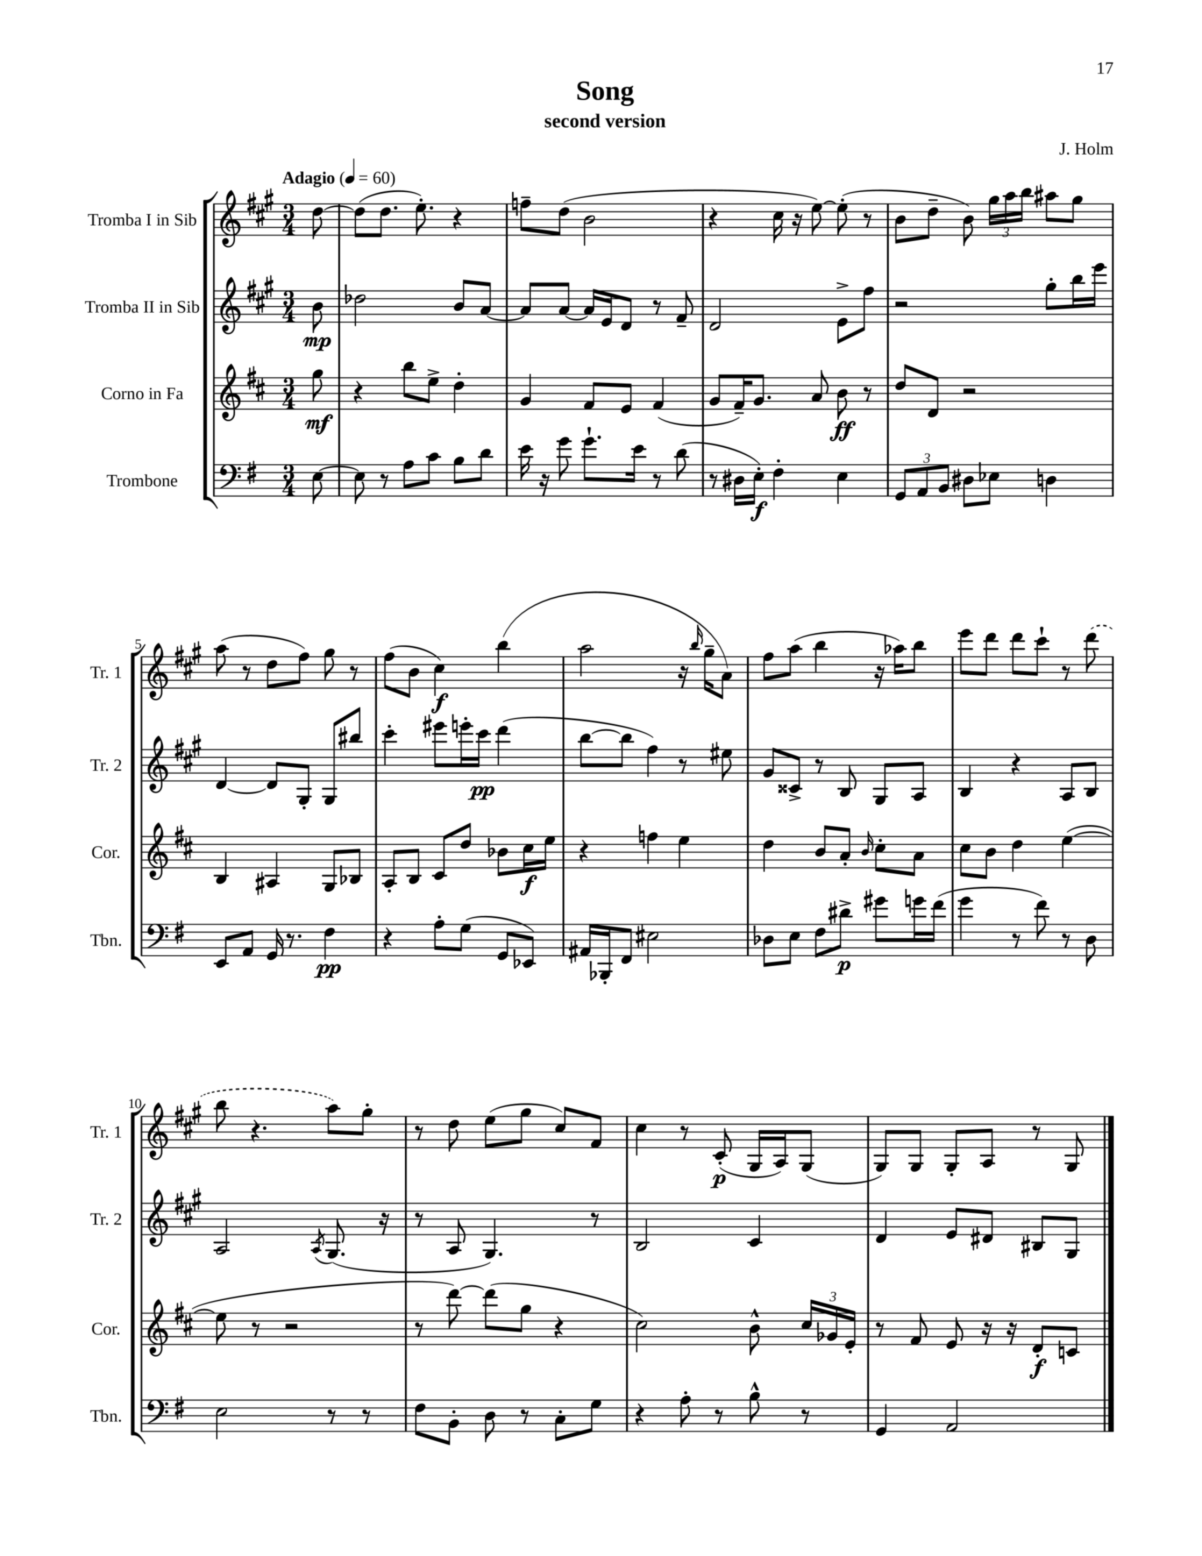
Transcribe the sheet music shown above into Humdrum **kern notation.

**kern	**kern	**kern	**kern
*staff4	*staff3	*staff2	*staff1
*clefF4	*clefG2	*clefG2	*clefG2
*k[f#]	*k[f#c#]	*k[f#c#g#]	*k[f#c#g#]
*M3/4	*M3/4	*M3/4	*M3/4
*MM60	*MM60	*MM60	*MM60
[8E\	8gg\	8b\	[8dd\
=	=	=	=
8E\]	4r	2dd-\	(8dd\]L
8r	.	.	8.dd\J
8A\L	8bb\L	.	.
.	.	.	8.ee'\)
8c\J	8ee^\J	.	.
8B\L	4dd'\	8b/L	4r
8d\J	.	[8a/J	.
=	=	=	=
16e\	4g/	8a/]L	8ff~\L
16r	.	.	.
8g\	.	[8a/J	(8dd\J
8.g`\L	8f#/L	16a/]LL	2b\
.	.	16e/J	.
.	8e/J	8d/J	.
16e\Jk	.	.	.
8r	(4f#/	8r	.
(8d\	.	8f#~/	.
=	=	=	=
8r	8g/L	2d/	4r
16D#\LL	16f#~/K)	.	.
16E'\JJ)	8.g/J	.	.
4F#'\	.	.	16cc#\
.	.	.	16r
.	8a/	.	[8ee\)
4E\	8b\	8e^\L	(8ee'\]
.	8r	8ff#\J	8r
=	=	=	=
12GG/L	8dd/L	2r	8b\L
12AA/	.	.	.
.	8d/J	.	8dd~\J
12BB/J	.	.	.
8D#\L	2r	.	8b\)
8E-\J	.	.	24gg#\LL
.	.	.	24aa\
.	.	.	24bb\JJ
4D\	.	8gg#'\L	8aa#\L
.	.	16bb\L	8gg#\J
.	.	16eee\JJ	.
=	=	=	=
8EE/L	4B/	[4d/	(8aa\
8AA/J	.	.	8r
16GG/	4A#/	8d/]L	8dd\L
8.r	.	.	.
.	.	8G#'/J	8ff#\J)
4F#\	8G/L	8G#/L	8gg#\
.	8B-/J	8bb#/J	8r
=	=	=	=
4r	8A'/L	4ccc#'\	(8ff#\L
.	8B/J	.	8b\J
8A'\L	8c#/L	8eee#\L	4cc#\)
(8G\J	8dd/J	16eee'\L	.
.	.	16ccc#\JJ	.
8GG/L	8b-\L	(4ddd\	(4bb\
8EE-/J)	16cc#\L	.	.
.	16ee\JJ	.	.
=	=	=	=
16AA#/LL	4r	[8bb\L	2aa\
16BBB-'/J	.	.	.
8FF#/J	.	8bb\]J	.
2E#\	4ff\	4ff#\)	.
.	4ee\	8r	16r
.	.	.	16qqbb/
.	.	.	16gg#~\LK
.	.	8ee#\	8a\J)
=	=	=	=
8D-\L	4dd\	8g#/L	8ff#\L
8E\J	.	8c##^/J	(8aa\J
8F#\L	8b/L	8r	4bb\
8d#^\J	8a'/J	8B/	.
.	16qqb/	.	.
8g#\L	8cc#'\L	8G#/L	16r
.	.	.	16aa-\LK)
16g\L	8a\J	8A/J	8bb\J
(16f#\JJ	.	.	.
=	=	=	=
4g\	8cc#\L	4B/	8eee\L
.	8b\J	.	8ddd\J
8r	4dd\	4r	8ddd\L
8f#\)	.	.	8ccc#`\J
8r	([4ee\	8A/L	8r
8D\	.	8B/J	(8ddd\
=	=	=	=
2E\	8ee\]	2A/	8bb\
.	8r	.	4.r
.	2r	.	.
.	.	8qA/	.
8r	.	(8.G#/	8aa\L)
8r	.	.	8gg#'\J
.	.	16r	.
=	=	=	=
8F#\L	8r	8r	8r
8BB'\J	[8ddd\)	8A/	8dd\
8D\	(8ddd\]L	4.G#/)	(8ee\L
8r	8gg\J	.	8gg#\J
8C'\L	4r	.	8cc#/L)
8G\J	.	8r	8f#/J
=	=	=	=
4r	2cc#\)	2B/	4cc#\
8A'\	.	.	8r
8r	.	.	(8c#'/
8B^^\	8b^^\	4c#/	16G#/LL
.	.	.	16A/J)
8r	24cc#/LL	.	(8G#/J
.	24g-/	.	.
.	24e'/JJ	.	.
=	=	=	=
4GG/	8r	4d/	8G#/L)
.	8f#/	.	8G#/J
2AA/	8e/	8e/L	8G#'/L
.	16r	8d#/J	8A/J
.	16r	.	.
.	8d'/L	8B#/L	8r
.	8c/J	8G#/J	8G#/
==	==	==	==
*-	*-	*-	*-
